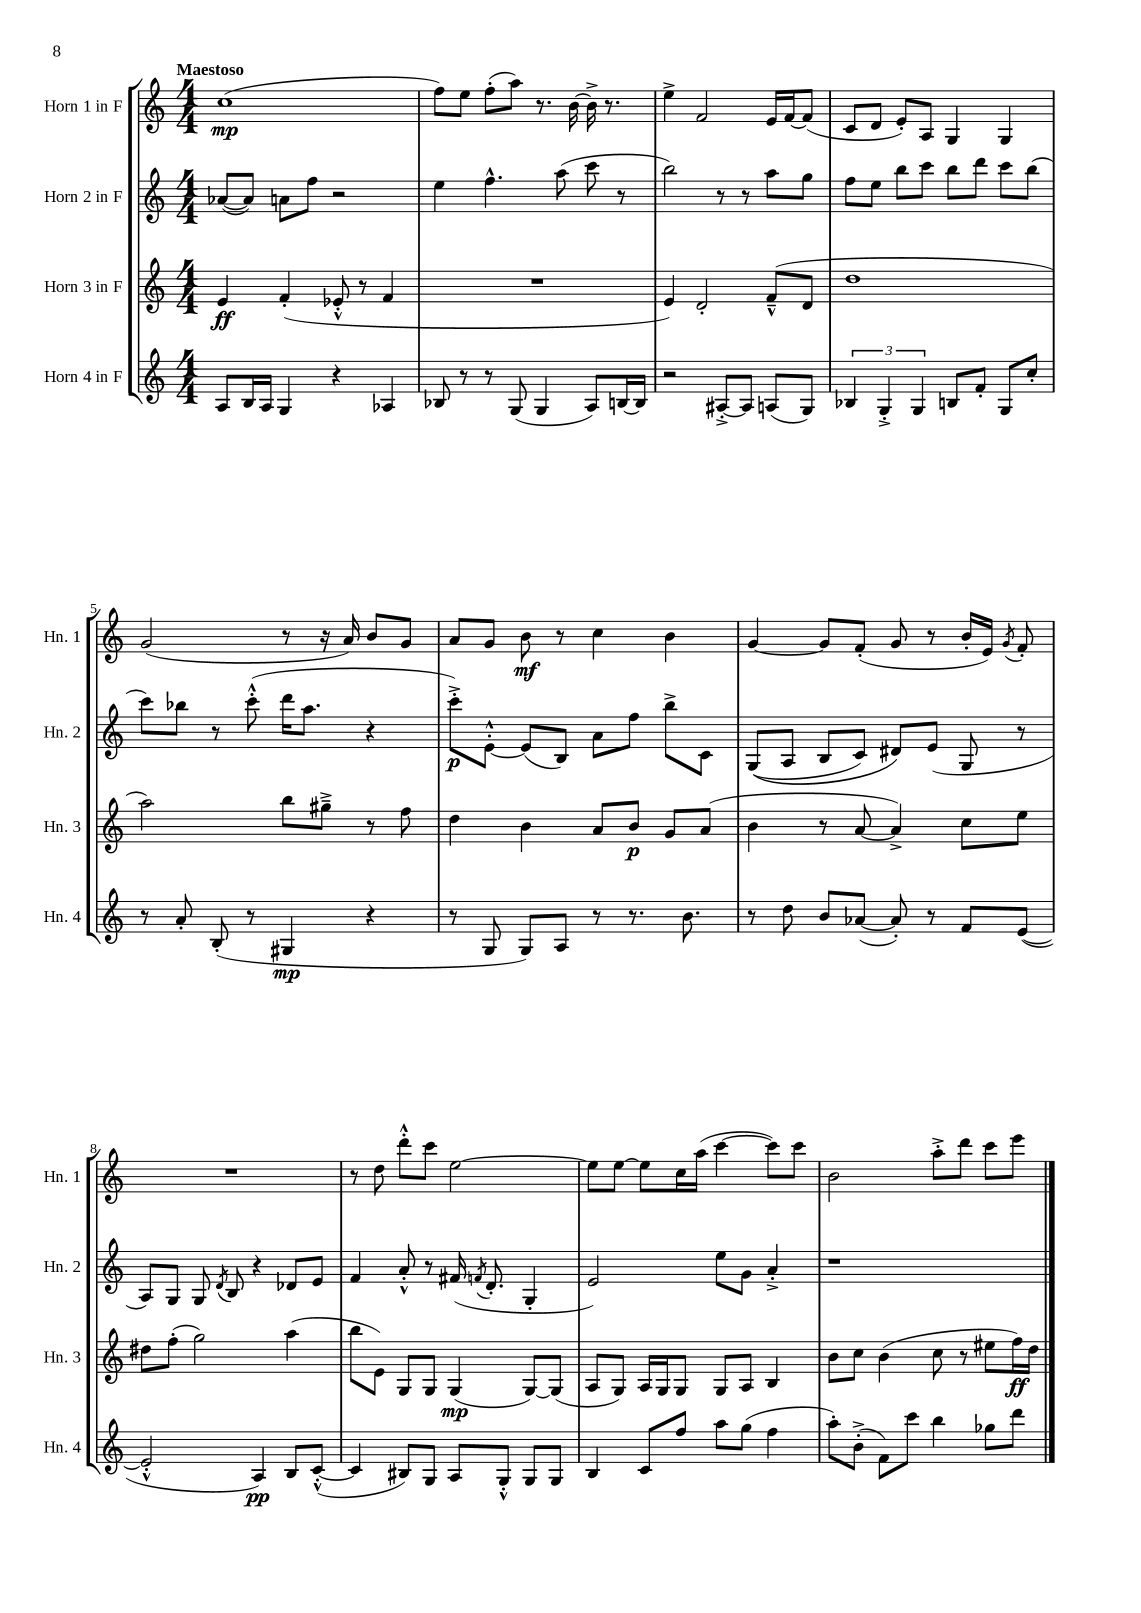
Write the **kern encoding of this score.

**kern	**dynam	**kern	**dynam	**kern	**dynam	**kern	**dynam
*part4	*part4	*part3	*part3	*part2	*part2	*part1	*part1
*staff4	*staff4	*staff3	*staff3	*staff2	*staff2	*staff1	*staff1
*I"Horn 4 in F	*	*I"Horn 3 in F	*	*I"Horn 2 in F	*	*I"Horn 1 in F	*
*I'Hn. 4	*	*I'Hn. 3	*	*I'Hn. 2	*	*I'Hn. 1	*
*clefG2	*	*clefG2	*	*clefG2	*	*clefG2	*
*k[]	*	*k[]	*	*k[]	*	*k[]	*
*M4/4	*	*M4/4	*	*M4/4	*	*M4/4	*
=1	=1	=1	=1	=1	=1	=1	=1
!	!	!	!	!	!	!LO:TX:a:B:t=Maestoso	!
8A/L	.	4e/	ff	([8a-X/L	.	(1cc	mp
16B/L	.	.	.	8a-/J])	.	.	.
16A/JJ	.	.	.	.	.	.	.
4G/	.	(4f'/	.	8an\L	.	.	.
.	.	.	.	8ff\J	.	.	.
4r	.	8e-X'^^/	.	2r	.	.	.
.	.	8r	.	.	.	.	.
4A-X/	.	4f/	.	.	.	.	.
=2	=2	=2	=2	=2	=2	=2	=2
8B-X/	.	1r	.	4ee\	.	8ff\L)	.
8r	.	.	.	.	.	8ee\J	.
8r	.	.	.	4.ff^^\	.	(8ff'\L	.
(8G/	.	.	.	.	.	8aa\J)	.
4G/	.	.	.	.	.	8.r	.
.	.	.	.	(8aa\	.	.	.
.	.	.	.	.	.	[16b\	.
8A/L)	.	.	.	8ccc\	.	16b^\]	.
.	.	.	.	.	.	8.r	.
[16Bn/L	.	.	.	8r	.	.	.
16B/JJ]	.	.	.	.	.	.	.
=3	=3	=3	=3	=3	=3	=3	=3
2r	.	4e/)	.	2bb\)	.	4ee^\	.
.	.	2d'/	.	.	.	2f/	.
[8A#X'^/L	.	.	.	8r	.	.	.
8A#/J]	.	.	.	8r	.	.	.
(8An/L	.	(8f~^^/L	.	8aa\L	.	16e/LL	.
.	.	.	.	.	.	[16f/J	.
8G/J)	.	8d/J	.	8gg\J	.	(8f/J]	.
=4	=4	=4	=4	=4	=4	=4	=4
6B-X/	.	1dd	.	8ff\L	.	8c/L	.
.	.	.	.	8ee\J	.	8d/J	.
6G'^/	.	.	.	.	.	.	.
.	.	.	.	8bb\L	.	8e'/L)	.
6G/	.	.	.	.	.	.	.
.	.	.	.	8ccc\J	.	8A/J	.
8Bn/L	.	.	.	8bb\L	.	4G/	.
8f'/J	.	.	.	8ddd\J	.	.	.
8G/L	.	.	.	8ccc\L	.	4G/	.
8cc'/J	.	.	.	(8bb\J	.	.	.
!!LO:LB:g=z
=5	=5	=5	=5	=5	=5	=5	=5
8r	.	2aa\)	.	8ccc\L)	.	(2g/	.
8a'/	.	.	.	8bb-X\J	.	.	.
(8B'/	.	.	.	8r	.	.	.
8r	.	.	.	(8ccc'^^\	.	.	.
4G#X/	mp	8bb\L	.	16ddd\KL	.	8r	.
.	.	.	.	8.aa\J	.	.	.
.	.	8gg#X~^\J	.	.	.	16r	.
.	.	.	.	.	.	16a/)	.
4r	.	8r	.	4r	.	8b/L	.
.	.	8ff\	.	.	.	8g/J	.
=6	=6	=6	=6	=6	=6	=6	=6
8r	.	4dd\	.	8ccc'^\L)	p	8a/L	.
8G/	.	.	.	[8e'^^\J	.	8g/J	.
8G/L)	.	4b\	.	(8e/L]	.	8b\	mf
8A/J	.	.	.	8B/J)	.	8r	.
8r	.	8a/L	.	8a\L	.	4cc\	.
8.r	.	8b/J	p	8ff\J	.	.	.
.	.	8g/L	.	8bb^\L	.	4b\	.
8.b\	.	.	.	.	.	.	.
.	.	(8a/J	.	8c\J	.	.	.
=7	=7	=7	=7	=7	=7	=7	=7
8r	.	4b\	.	((8G/L	.	[4g/	.
8dd\	.	.	.	8A/J	.	.	.
8b/L	.	8r	.	8B/L	.	8g/L]	.
([8a-X/J	.	[8a/	.	8c/J)	.	(8f'/J	.
8a-'/])	.	4a^/])	.	8d#X/L)	.	8g/	.
8r	.	.	.	(8e/J	.	8r	.
8f/L	.	8cc\L	.	8G/	.	16b'/LL	.
.	.	.	.	.	.	16e/JJ)	.
.	.	.	.	.	.	8qg/	.
([8e/J	.	8ee\J	.	8r	.	8f'/	.
!!LO:LB:g=z
=8	=8	=8	=8	=8	=8	=8	=8
2e'^^/]	.	8dd#X\L	.	8A/L)	.	1r	.
.	.	(8ff'\J	.	8G/J	.	.	.
.	.	2gg\)	.	8G/	.	.	.
.	.	.	.	8qd/	.	.	.
.	.	.	.	8B/	.	.	.
4A/)	pp	.	.	4r	.	.	.
8B/L	.	(4aa\	.	8d-X/L	.	.	.
([8c'^^/J	.	.	.	8e/J	.	.	.
=9	=9	=9	=9	=9	=9	=9	=9
4c/]	.	8bb\L	.	4f/	.	8r	.
.	.	8e\J)	.	.	.	8dd\	.
8B#X/L)	.	8G/L	.	8a'^^/	.	8ddd'^^\L	.
8G/J	.	8G/J	.	8r	.	8ccc\J	.
8A/L	.	(4G/	mp	(16f#X/	.	[2ee\	.
.	.	.	.	8qfn/	.	.	.
.	.	.	.	8.d'/	.	.	.
8G'^^/J	.	.	.	.	.	.	.
8G/L	.	[8G/L)	.	4G'/	.	.	.
8G/J	.	(8G/J]	.	.	.	.	.
=10	=10	=10	=10	=10	=10	=10	=10
4B/	.	8A/L	.	2e/)	.	8ee\L]	.
.	.	8G/J)	.	.	.	[8ee\J	.
8c/L	.	16A/LL	.	.	.	8ee\L]	.
.	.	16G/J	.	.	.	.	.
8ff/J	.	8G/J	.	.	.	16cc\L	.
.	.	.	.	.	.	(16aa\JJ	.
8aa\L	.	8G/L	.	8ee\L	.	[4ccc\	.
(8gg\J	.	8A/J	.	8g\J	.	.	.
4ff\	.	4B/	.	4a'^/	.	8ccc\L])	.
.	.	.	.	.	.	8ccc\J	.
=11	=11	=11	=11	=11	=11	=11	=11
8aa'\L)	.	8b\L	.	1r	.	2b\	.
(8b'^\J	.	8cc\J	.	.	.	.	.
8f\L)	.	(4b\	.	.	.	.	.
8ccc\J	.	.	.	.	.	.	.
4bb\	.	8cc\	.	.	.	8aa'^\L	.
.	.	8r	.	.	.	8ddd\J	.
8gg-X\L	.	8ee#X\L	.	.	.	8ccc\L	.
8ddd\J	.	16ff\L)	ff	.	.	8eee\J	.
.	.	16dd\JJ	.	.	.	.	.
==	==	==	==	==	==	==	==
*-	*-	*-	*-	*-	*-	*-	*-
